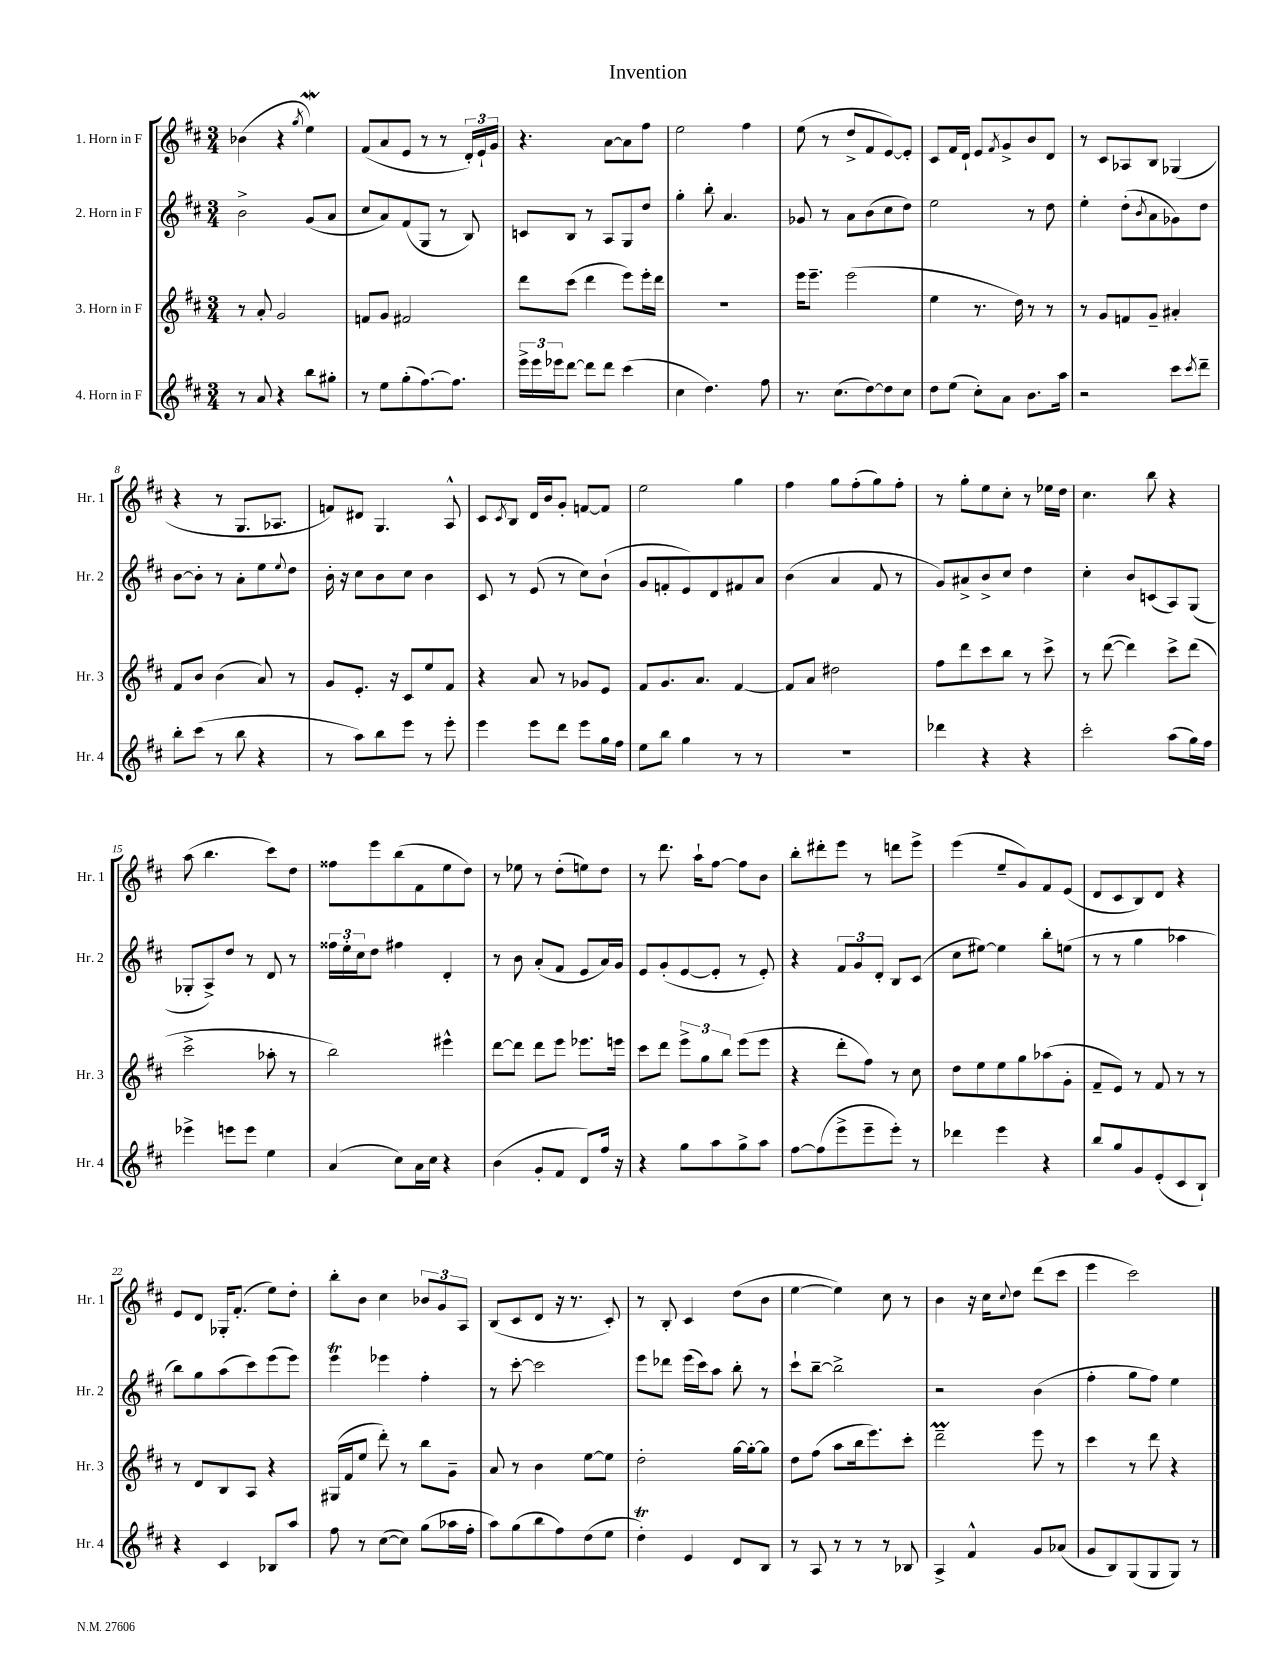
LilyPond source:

\header { title = "Invention" }
<<
\new StaffGroup <<
\new Staff = "s0" \with { instrumentName = "1. Horn in F" shortInstrumentName = "Hr. 1" } {
    \clef treble \key d \major \numericTimeSignature \time 3/4
    bes'4( r4 \acciaccatura { g''8 } e''4\mordent) |
    fis'8( a'8 e'8 r8 r8 \tuplet 3/2 { d'16-.) e'16-! g'16 } |
    r4. a'8~ a'8 fis''8 |
    e''2 fis''4 |
    e''8( r8 d''8-> fis'8 e'8~) e'8-. |
    cis'8 fis'16 d'16-! e'8 \acciaccatura { fis'8 } g'8-> b'8 d'8 |
    r8 cis'8 aes8 b8 ges4( |
    r4 r8 g8. aes8. |
    f'8) dis'8 g4. a8-^ |
    cis'8 \acciaccatura { cis'8 } b8 d'16 b'16 g'8-. f'8~ f'8 |
    e''2 g''4 |
    fis''4 g''8 fis''8-.( g''8) fis''8-. |
    r8 g''8-. e''8 cis''8-. r8 ees''16 d''16 |
    cis''4. b''8 r4 |
    a''8( b''4. cis'''8) d''8 |
    fisis''8 e'''8 b''8( fis'8 e''8 d''8) |
    r8 ees''8 r8 d''8-.( e''8) d''8 |
    r8 d'''8. a''16-! fis''8~ fis''8 b'8 |
    b''8-. dis'''8-. e'''8 r8 d'''8 e'''8-> |
    e'''4( e''8-- g'8) fis'8 e'8( |
    d'8 cis'8 b8) d'8 r4 |
    e'8 d'8 ges16-. fis'8.-.( e''8) d''8-. |
    b''8-. b'8 cis''4 \tuplet 3/2 { bes'8 g'8 a8 } |
    b8( cis'8 d'8 r16 r8. cis'8-.) |
    r8 b8-. cis'4 d''8( b'8 |
    e''4~ e''4) cis''8 r8 |
    b'4 r16 cis''16 \appoggiatura { cis''8 } d''8 d'''8( cis'''8 |
    e'''4 cis'''2) \bar "|." |
}
\new Staff = "s1" \with { instrumentName = "2. Horn in F" shortInstrumentName = "Hr. 2" } {
    \clef treble \key d \major \numericTimeSignature \time 3/4
    b'2-> g'8( a'8 |
    cis''8 a'8) fis'8( g8 r8 b8) |
    c'8 b8 r8 a8 g8 d''8 |
    g''4-. b''8-. a'4. |
    ges'8 r8 a'8 b'8( cis''8 d''8) |
    e''2 r8 d''8 |
    e''4-. d''8-.( \acciaccatura { b'8 } a'8 ges'8) d''8 |
    b'8~ b'8-. r8 a'8-. e''8 \appoggiatura { e''8 } d''8 |
    b'16-. r16 cis''8 b'8 cis''8 b'4 |
    cis'8 r8 e'8( r8 cis''8) b'8-!( |
    g'8 f'8-. e'8) d'8 fis'8 a'8 |
    b'4( a'4 fis'8 r8 |
    g'8) ais'8-> b'8-> cis''8 d''4 |
    cis''4-. b'8 c'8( a8) g8( |
    ges8-. a8->) d''8 r8 d'8 r8 |
    \tuplet 3/2 { fisis''16 e''16-. cis''16 } d''8 fis''4 d'4-. |
    r8 b'8 a'8-.( fis'8 e'8 a'16) g'16 |
    e'8 g'8-.( e'8~ e'8-. r8 e'8-.) |
    r4 \tuplet 3/2 { fis'8 g'8 d'8-. } b8 cis'8( |
    cis''8 eis''8~) eis''4 b''8-. e''8( |
    r8 r8 g''4 aes''4 |
    b''8) g''8 a''8( cis'''8) e'''8( e'''8) |
    e'''4\trill ees'''4 fis''4-. |
    r8 cis'''8~-. cis'''2 |
    e'''8 des'''8 e'''16( cis'''16) a''8 b''8-. r8 |
    cis'''8-! b''8~-- b''2-> |
    r2 b'4( |
    fis''4-. g''8 fis''8) e''4 \bar "|." |
}
\new Staff = "s2" \with { instrumentName = "3. Horn in F" shortInstrumentName = "Hr. 3" } {
    \clef treble \key d \major \numericTimeSignature \time 3/4
    r8 a'8-. g'2 |
    f'8 g'8 fis'2 |
    d'''8 cis'''8( d'''4 e'''8) e'''16-. d'''16 |
    R2. |
    e'''16 e'''8.-- e'''2( |
    e''4 r8. d''16) r8 r8 |
    r8 g'8 f'8 g'8-- ais'4-. |
    fis'8 b'8 b'4( a'8) r8 |
    g'8 e'8.-. r16 cis'8 e''8 fis'8 |
    r4 a'8 r8 ges'8 e'8 |
    fis'8 g'8. a'8. fis'4~ |
    fis'8 a'8 dis''2 |
    fis''8 d'''8 cis'''8 b''8 r8 cis'''8-> |
    r8 d'''8~( d'''4) cis'''8-> d'''8( |
    cis'''2-> aes''8-. r8 |
    b''2) eis'''4-^ |
    d'''8~ d'''8 d'''8 e'''8 ees'''8. e'''16 |
    cis'''8 d'''8 \tuplet 3/2 { e'''8-> g''8 b''8 } e'''8( e'''8 |
    r4 d'''8-. fis''8) r8 cis''8 |
    d''8 e''8 e''8 g''8 aes''8( g'8-. |
    fis'8-- e'8) r8 fis'8 r8 r8 |
    r8 d'8 b8 a8 r4 |
    gis16( fis'16 e''8 d'''8-.) r8 b''8 g'8-- |
    a'8 r8 b'4 e''8~ e''8 |
    d''2-. g''16~ g''16~-. g''8 |
    d''8 fis''8( a''8 b''16 e'''8.) cis'''8-. |
    d'''2--\prall e'''8 r8 |
    cis'''4 r8 d'''8 r4 \bar "|." |
}
\new Staff = "s3" \with { instrumentName = "4. Horn in F" shortInstrumentName = "Hr. 4" } {
    \clef treble \key d \major \numericTimeSignature \time 3/4
    r8 a'8 r4 b''8 gis''8-. |
    r8 e''8 g''8-.( fis''8.~) fis''8. |
    \tuplet 3/2 { e'''16-> e'''16 ees'''16 } d'''8~ d'''8 d'''8 cis'''4( |
    cis''4 d''4.) fis''8 |
    r8. cis''8.( d''8~) d''8 cis''8 |
    d''8 e''8( cis''8-.) a'8 b'8. a''16 |
    r2 cis'''8 \acciaccatura { cis'''8 } d'''8-- |
    b''8-. cis'''8( r8 b''8 r4 |
    r8 a''8) b''8 e'''8 r8 e'''8-. |
    e'''4 e'''8 d'''8 e'''8 g''16 fis''16 |
    e''8 b''8 g''4 r8 r8 |
    R2. |
    des'''4 r4 r4 |
    cis'''2-. a''8( g''16) fis''16 |
    ees'''4-> e'''8 e'''8 e''4 |
    a'4( cis''8) a'16 cis''16 r4 |
    b'4( g'8-. fis'8 d'8) fis''16 r16 |
    r4 g''8 a''8 g''8-> a''8 |
    fis''8~ fis''8( e'''8-> e'''8-- e'''8-.) r8 |
    des'''4 e'''4 r4 |
    b''8 g''8 g'8 e'8-.( cis'8 b8-!) |
    r4 cis'4 bes8 a''8 |
    fis''8 r8 cis''8~( cis''8) g''8( aes''16 fis''16-. |
    a''8) g''8( b''8 fis''8) d''8( e''8 |
    d''4-.\trill) e'4 d'8 b8 |
    r8 a8 r8 r8 r8 bes8 |
    a4-> fis'4-^ g'8 aes'8( |
    g'8 b8) g8( g8 g8) r8 \bar "|." |
}
>>
>>
